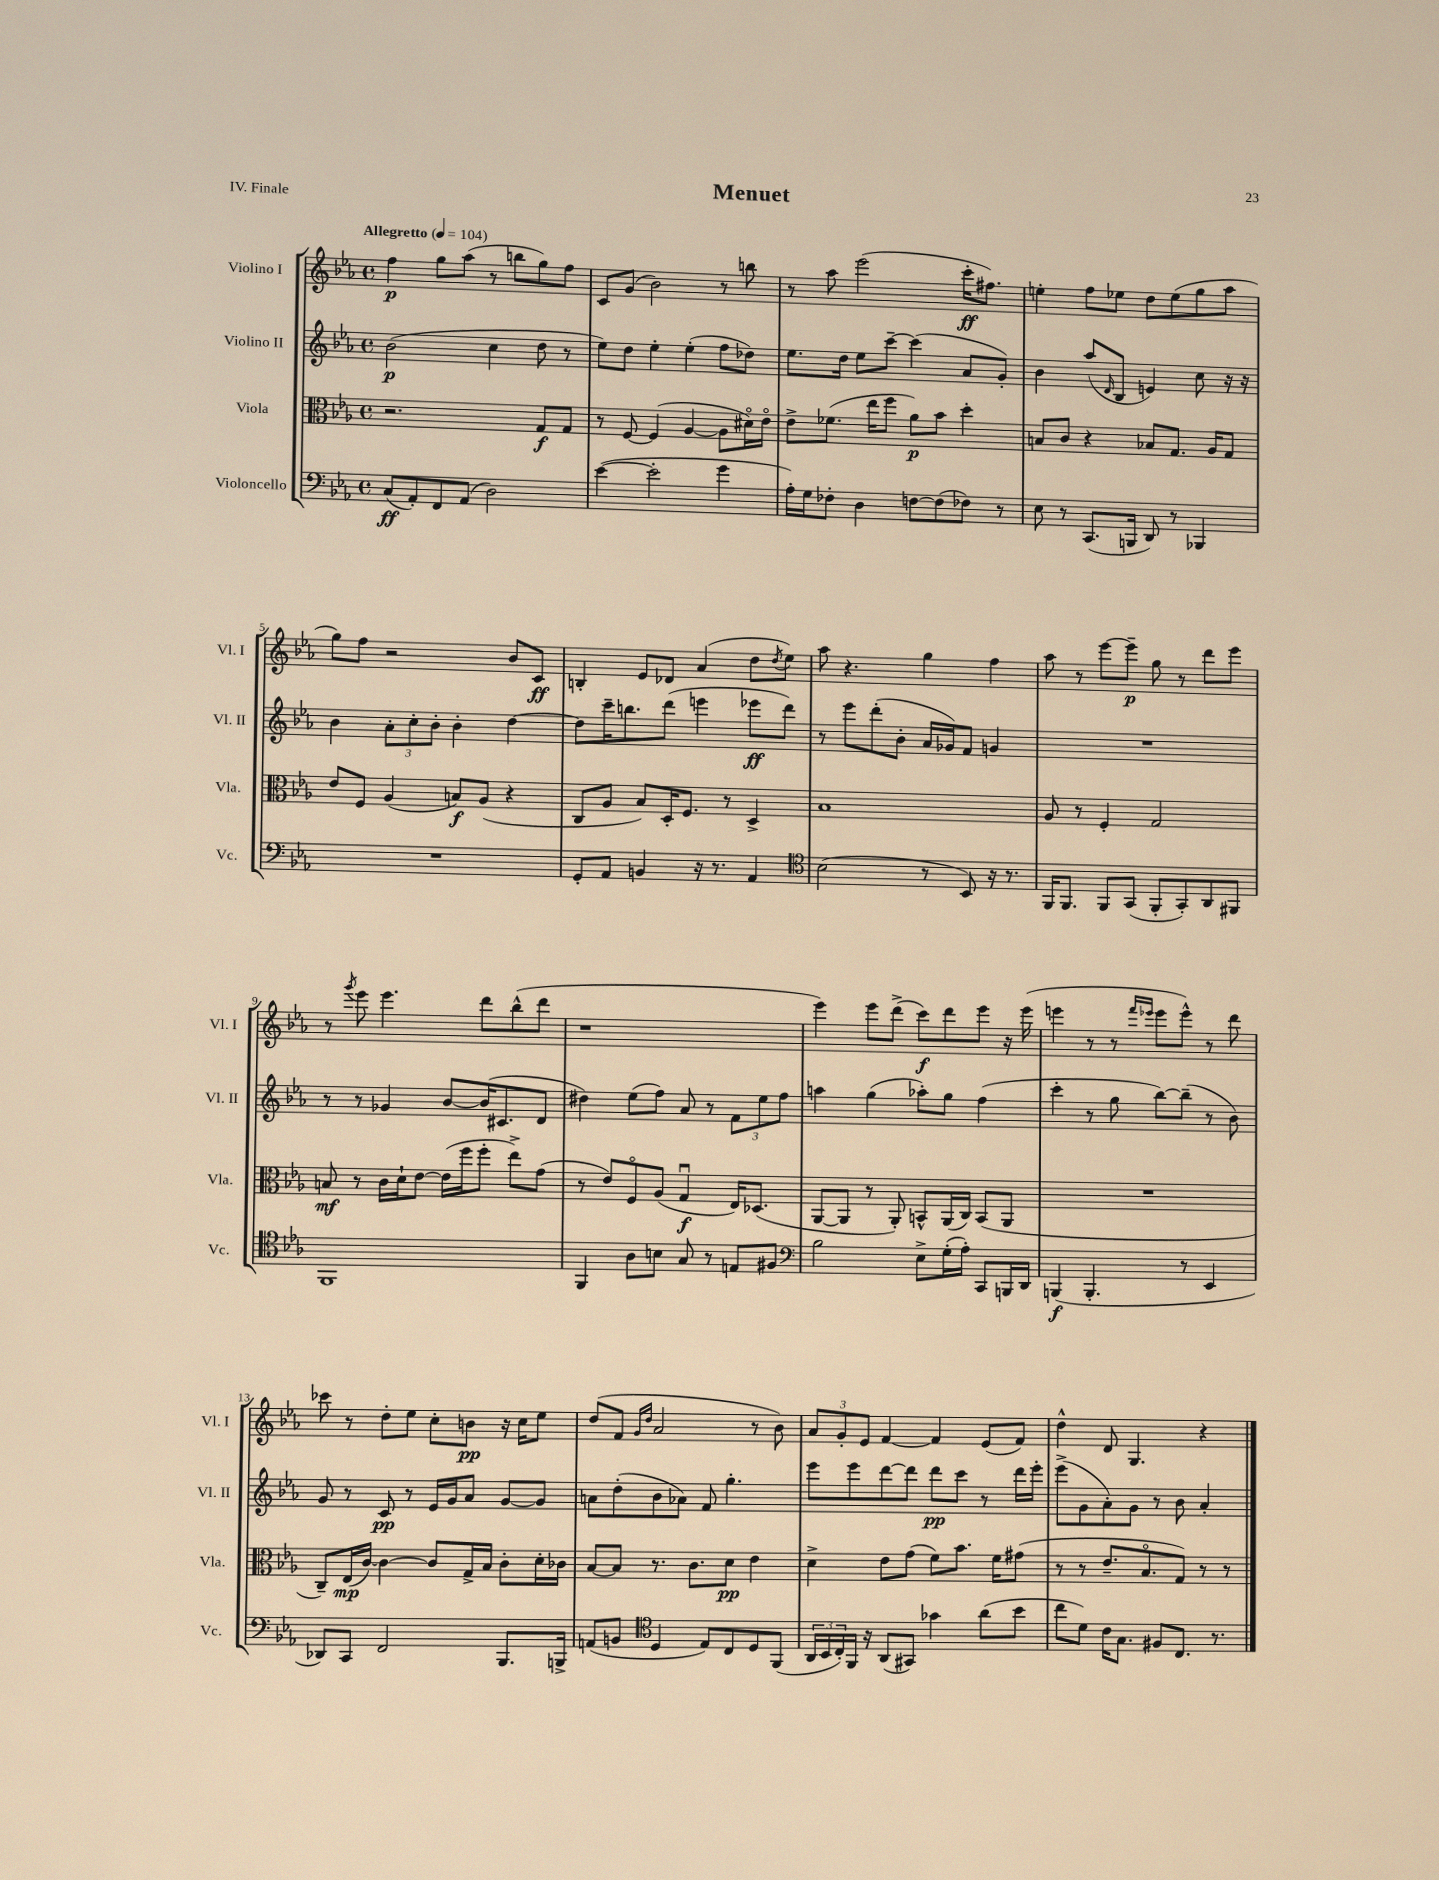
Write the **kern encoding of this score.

**kern	**dynam	**kern	**dynam	**kern	**dynam	**kern	**dynam
*part4	*part4	*part3	*part3	*part2	*part2	*part1	*part1
*staff4	*staff4	*staff3	*staff3	*staff2	*staff2	*staff1	*staff1
*I"Violoncello	*	*I"Viola	*	*I"Violino II	*	*I"Violino I	*
*I'Vc.	*	*I'Vla.	*	*I'Vl. II	*	*I'Vl. I	*
*clefF4	*	*clefC3	*	*clefG2	*	*clefG2	*
*k[b-e-a-]	*	*k[b-e-a-]	*	*k[b-e-a-]	*	*k[b-e-a-]	*
*M4/4	*	*M4/4	*	*M4/4	*	*M4/4	*
*met(c)	*	*met(c)	*	*met(c)	*	*met(c)	*
*MM104	*	*MM104	*	*MM104	*	*MM104	*
=1	=1	=1	=1	=1	=1	=1	=1
!	!	!	!	!	!	!LO:TX:a:B:t=Allegretto	!
(8C/L	ff	2.r	.	(2b-\	p	4ff\	p
8AA-'/)	.	.	.	.	.	.	.
8FF/	.	.	.	.	.	8gg\L	.
(8AA-/J	.	.	.	.	.	(8aa-\J	.
2D\)	.	.	.	4cc\	.	8r	.
.	.	.	.	.	.	8bbn\L	.
.	.	8G/L	f	8dd\	.	8gg\)	.
.	.	8G/J	.	8r	.	8ff\J	.
=2	=2	=2	=2	=2	=2	=2	=2
([4e-\	.	8r	.	8ee-\L)	.	8c/L	.
.	.	[8F/	.	8dd\J	.	(8g/J	.
2e-'\]	.	(4F/]	.	4ee-'\	.	2b-\)	.
.	.	[4A-/	.	(4ee-'\	.	.	.
4g\	.	8A-\L]	.	8ff\L	.	8r	.
.	.	16d#X\L)	.	8dd-X\J)	.	8bbn\	.
.	.	16e-\JJ	.	.	.	.	.
=3	=3	=3	=3	=3	=3	=3	=3
16A-'\LL)	.	8e-^\L	.	8.ee-\L	.	8r	.
16G\J	.	.	.	.	.	.	.
8F-X'\J	.	(8.f-X\J	.	.	.	8aa-\	.
.	.	.	.	16dd\Jk	.	.	.
4D\	.	.	.	8ee-\L	.	(2eee-\	.
.	.	16ee-\KL	.	.	.	.	.
.	.	8ff\J	.	[8ccc~\J	.	.	.
[8Fn\L	.	8a-\L)	p	(4ccc\]	.	.	.
(8F\]	.	8b-\J	.	.	.	.	.
8F-X\J)	.	4dd'\	.	8a-/L	.	16ccc'\KL	ff
.	.	.	.	.	.	8.ff#X\J)	.
8r	.	.	.	8g'/J)	.	.	.
=4	=4	=4	=4	=4	=4	=4	=4
8E-\	.	8Bn/L	.	4b-\	.	4een'\	.
8r	.	8c/J	.	.	.	.	.
(8.CC/L	.	4r	.	(8aa-/L	.	8ff\L	.
.	.	.	.	16qqd/	.	.	.
.	.	.	.	8B-/J	.	8ee-X\J	.
16BBBn/Jk	.	.	.	.	.	.	.
8DD/)	.	8B-X/L	.	4en/)	.	8dd\L	.
8r	.	8.G/J	.	.	.	(8ee-\	.
4BBB-X/	.	.	.	8cc\	.	8gg\	.
.	.	16A-/KL	.	.	.	.	.
.	.	8G/J	.	16r	.	8aa-\J	.
.	.	.	.	16r	.	.	.
!!LO:LB:g=z
=5	=5	=5	=5	=5	=5	=5	=5
1r	.	8e-/L	.	4b-\	.	8gg\L)	.
.	.	8F/J	.	.	.	8ff\J	.
.	.	(4A-/	.	12a-'\L	.	2r	.
.	.	.	.	12cc'\	.	.	.
.	.	.	.	12b-'\J	.	.	.
.	.	8Bn/L)	f	4b-'\	.	.	.
.	.	(8A-/J	.	.	.	.	.
.	.	4r	.	[4dd\	.	8b-/L	.
.	.	.	.	.	.	8c/J	ff
=6	=6	=6	=6	=6	=6	=6	=6
8GG'/L	.	8C/L	.	8dd\L]	.	4Bn'/	.
8AA-/J	.	8A-/J	.	16ccc~\K	.	.	.
.	.	.	.	8.bbn\	.	.	.
4BBn/	.	8B-/L)	.	.	.	8e-/L	.
.	.	16D'/K	.	(8ddd\J	.	8d-X/J	.
.	.	8.F/J	.	.	.	.	.
16r	.	.	.	4eeen\	.	(4a-/	.
8.r	.	.	.	.	.	.	.
.	.	8r	.	.	.	.	.
4AA-/	.	4D^/	.	8eee-X\L	ff	8dd\L	.
.	.	.	.	.	.	8qdd/	.
.	.	.	.	8ddd\J)	.	8ee-\J)	.
=7	=7	=7	=7	=7	=7	=7	=7
*clefC4	*	*	*	*	*	*	*
(2B-\	.	1B-	.	8r	.	8aa-\	.
.	.	.	.	8eee-\L	.	4.r	.
.	.	.	.	(8ddd'\	.	.	.
.	.	.	.	8b-'\J	.	.	.
8r	.	.	.	16a-/LL	.	4gg\	.
.	.	.	.	16g-X/J)	.	.	.
8BB-/)	.	.	.	8f/J	.	.	.
16r	.	.	.	4gn/	.	4ff\	.
8.r	.	.	.	.	.	.	.
=8	=8	=8	=8	=8	=8	=8	=8
16FF/KL	.	8A-/	.	1r	.	8aa-\	.
8.FF/J	.	.	.	.	.	.	.
.	.	8r	.	.	.	8r	.
8FF/L	.	4F'/	.	.	.	[8eee-\L	.
(8GG/J	.	.	.	.	.	8eee-~\J]	p
8FF'/L	.	2G/	.	.	.	8gg\	.
8GG'/)	.	.	.	.	.	8r	.
8AA-/	.	.	.	.	.	8ddd\L	.
8FF#X/J	.	.	.	.	.	8eee-\J	.
!!LO:LB:g=z
=9	=9	=9	=9	=9	=9	=9	=9
1FF	.	8Bn/	mf	8r	.	8r	.
.	.	.	.	.	.	8qggg/	.
.	.	8r	.	8r	.	8eee-\	.
.	.	16c\LL	.	4g-X/	.	4.eee-\	.
.	.	16d`\J	.	.	.	.	.
.	.	[8e-\J	.	.	.	.	.
.	.	(16e-\LL]	.	[8b-/L	.	.	.
.	.	16ff\J	.	.	.	.	.
.	.	8ff'\J	.	(16b-/K]	.	8ddd\L	.
.	.	.	.	8.c#X/	.	.	.
.	.	8ee-^\L)	.	.	.	(8bb-^^\	.
.	.	(8g\J	.	8d/J	.	8ddd\J	.
=10	=10	=10	=10	=10	=10	=10	=10
4FF/	.	8r	.	4dd#X\)	.	1r	.
.	.	8e-/L)	.	.	.	.	.
8A-\L	.	8F/	.	(8ee-\L	.	.	.
8Bn\J	.	(8A-/J	.	8ff\J)	.	.	.
8G/	.	4Gu/	f	8a-/	.	.	.
8r	.	.	.	8r	.	.	.
8En/L	.	16E-/KL)	.	12f\L	.	.	.
.	.	(8.D-X/J	.	.	.	.	.
.	.	.	.	12ee-\	.	.	.
8F#X/J	.	.	.	.	.	.	.
.	.	.	.	12ff\J	.	.	.
=11	=11	=11	=11	=11	=11	=11	=11
*clefF4	*	*	*	*	*	*	*
2B-\	.	[8AA-/L	.	4aan\	.	4eee-\)	.
.	.	8AA-/J]	.	.	.	.	.
.	.	8r	.	(4gg\	.	8eee-\L	.
.	.	8AA-'/)	.	.	.	(8ddd^\J	.
8E-^\L	.	8BBn^^/L	.	8aa-X'\L)	.	8ccc\L)	f
(16G'\L	.	(16AA-/L	.	8gg\J	.	8ddd\	.
16A-'\JJ)	.	16C/JJ)	.	.	.	.	.
8CC/L	.	(8BB/L	.	(4ff\	.	8eee-\J	.
16BBBn/L	.	8AA-/J	.	.	.	16r	.
16DD/JJ	.	.	.	.	.	(16eee-\	.
=12	=12	=12	=12	=12	=12	=12	=12
(4BBBn/	f	1r	.	4ccc'\	.	4eeen\	.
4.BBB'/	.	.	.	8r	.	8r	.
.	.	.	.	8gg\	.	8r	.
.	.	.	.	.	.	16qqfff/LL	.
.	.	.	.	.	.	16qqeee-X/JJ	.
.	.	.	.	[8bb-\L)	.	8eee-\L	.
8r	.	.	.	(8bb-~\J]	.	8eee-^^\J)	.
4EE-/	.	.	.	8r	.	8r	.
.	.	.	.	8b-\)	.	8ddd\	.
!!LO:LB:g=z
=13	=13	=13	=13	=13	=13	=13	=13
8DD-X/L)	.	8C~/L)	.	8g/	.	8ccc-X\	.
8CC/J	.	(16E-/L	mp	8r	.	8r	.
.	.	[16c/JJ)	.	.	.	.	.
2FF/	.	4c\_	.	8c/	pp	8dd'\L	.
.	.	.	.	8r	.	8ee-\J	.
.	.	8c/L]	.	16e-/LL	.	8cc'\L	.
.	.	.	.	16g/J	.	.	.
.	.	16G^/L	.	8a-/J	.	8bn\J	pp
.	.	16B-/JJ	.	.	.	.	.
8.BBB-/L	.	8c'\L	.	[8g/L	.	16r	.
.	.	.	.	.	.	16cc\KL	.
.	.	16d'\L	.	8g/J]	.	8ee-\J	.
16BBBn^/Jk	.	16c-X\JJ	.	.	.	.	.
=14	=14	=14	=14	=14	=14	=14	=14
(8AAn/L	.	[8B-/L	.	8an\L	.	(8dd/L	.
8BBn/J	.	8B-/J]	.	(8dd'\	.	8f/J	.
*clefC4	*	*	*	*	*	*	*
.	.	.	.	.	.	16qqg/LL	.
.	.	.	.	.	.	16qqdd/JJ	.
4D/	.	8.r	.	8b-\	.	2a-/	.
.	.	.	.	8a-X\J)	.	.	.
.	.	8.c\L	.	.	.	.	.
8E-/L)	.	.	.	8f/	.	.	.
8C/	.	8d\J	pp	4.gg'\	.	.	.
8D/	.	4e-\	.	.	.	8r	.
(8FF/J	.	.	.	.	.	8b-\)	.
=15	=15	=15	=15	=15	=15	=15	=15
24AA-/LL	.	4d^\	.	8eee-\L	.	12a-/L	.
24BB-/	.	.	.	.	.	.	.
24C'/)	.	.	.	.	.	12g'/	.
16FF/JJ	.	.	.	8eee-\	.	.	.
.	.	.	.	.	.	12e-/J	.
16r	.	.	.	.	.	.	.
(8AA-/L	.	8e-\L	.	[8ddd\	.	[4f/	.
8GG#X/J)	.	(8g\J	.	8ddd\J]	.	.	.
4g-X\	.	8f\L)	.	8ddd\L	pp	4f/]	.
.	.	8.b-\J	.	8ccc\J	.	.	.
(8a-\L	.	.	.	8r	.	(8e-/L	.
.	.	16f\KL	.	.	.	.	.
8b-\J	.	(8g#X\J	.	16ddd\LL	.	8f/J)	.
.	.	.	.	16eee-'\JJ	.	.	.
=16	=16	=16	=16	=16	=16	=16	=16
8cc\L	.	8r	.	(8eee-^\L	.	4dd^^\	.
8d\J)	.	8r	.	8g\	.	.	.
16c\KL	.	8.e-~/L	.	8a-'\)	.	8d/	.
8.G\J	.	.	.	.	.	.	.
.	.	.	.	8g\J	.	4.G/	.
.	.	8.B-/	.	.	.	.	.
8F#X/L	.	.	.	8r	.	.	.
8.C/J	.	8G/J)	.	8b-\	.	.	.
.	.	8r	.	4a-'/	.	4r	.
8.r	.	.	.	.	.	.	.
.	.	8r	.	.	.	.	.
==	==	==	==	==	==	==	==
*-	*-	*-	*-	*-	*-	*-	*-
